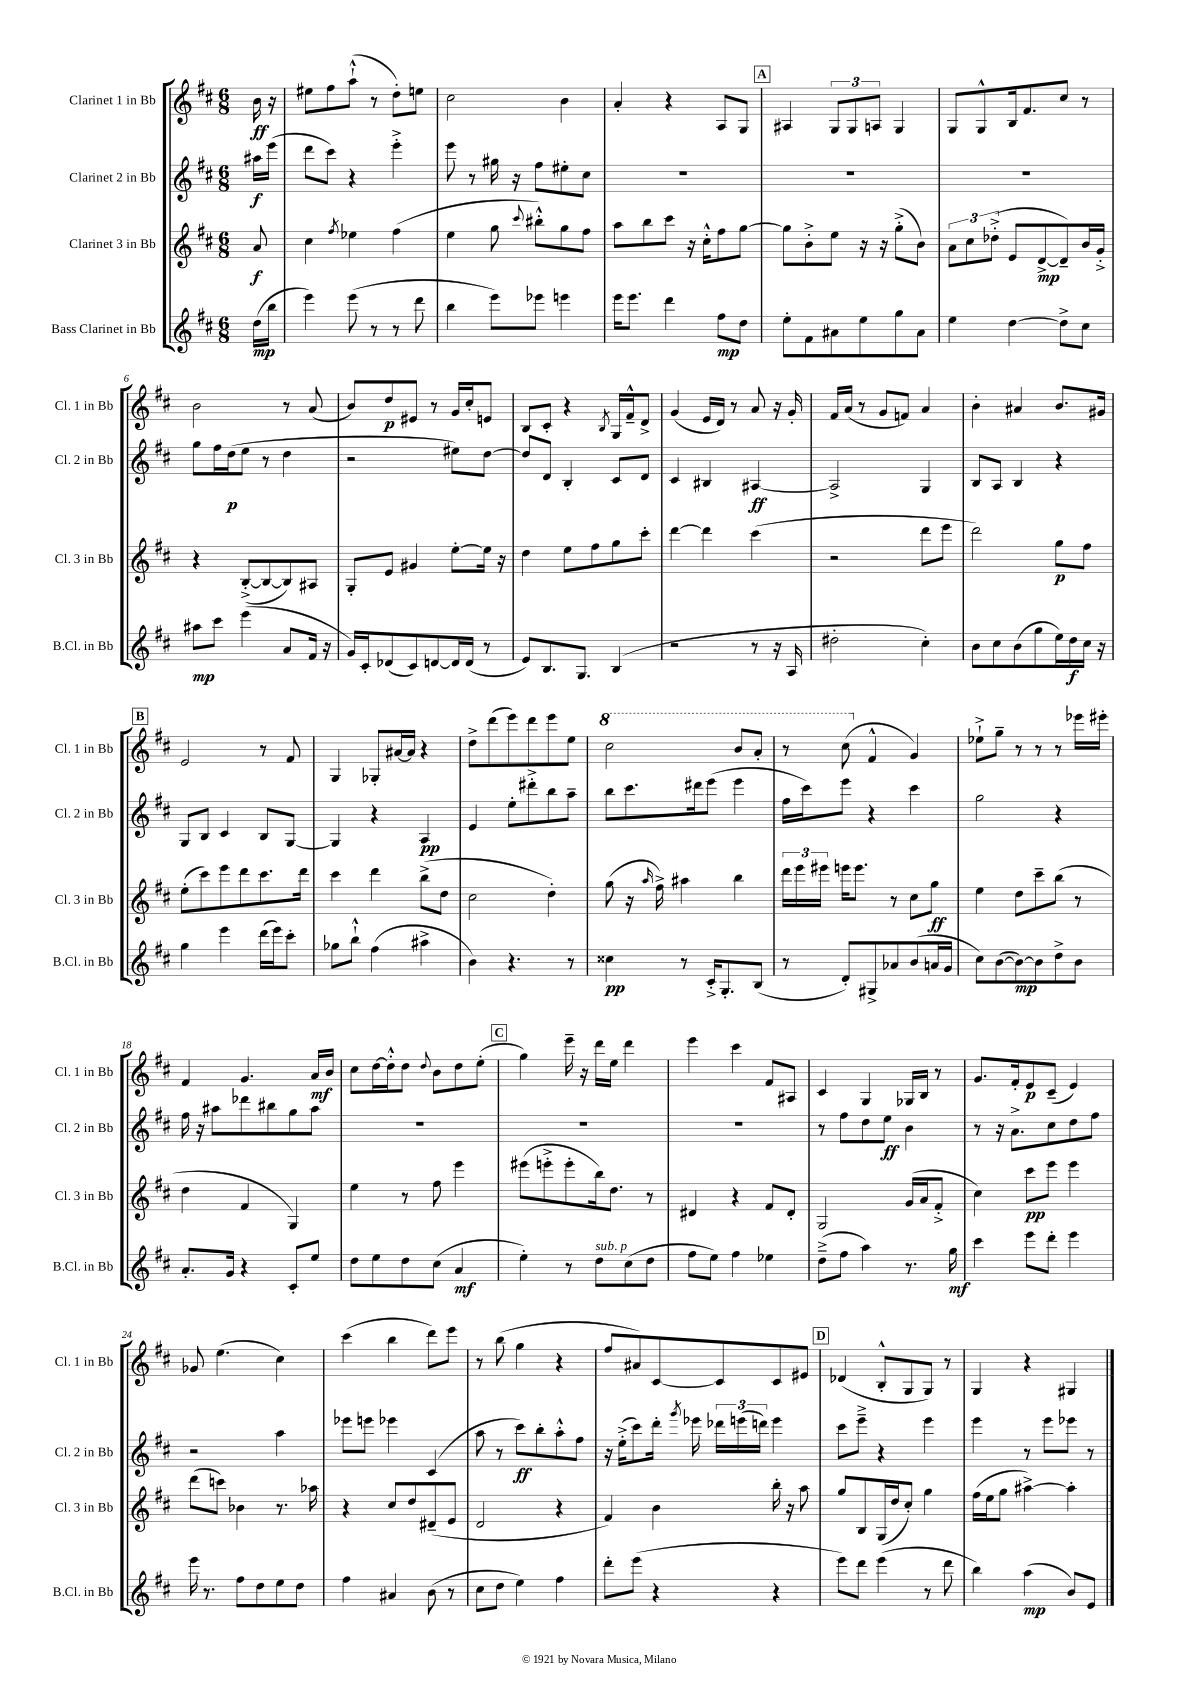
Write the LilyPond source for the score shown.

<<
\new StaffGroup <<
\new Staff = "s0" \with { instrumentName = "Clarinet 1 in Bb" shortInstrumentName = "Cl. 1 in Bb" } {
    \clef treble \key d \major \numericTimeSignature \time 6/8 \partial 8
    \autoBeamOff b'16\ff r16 |
    eis''8[ fis''8 a''8]-!-^( r8 d''8[-.) e''8] |
    cis''2 b'4 |
    a'4-. r4 a8[ g8] |
    \mark \markup { \box "A" } ais4 \tuplet 3/2 { g8[ g8 a8] } g4 |
    g8[ g8-^ b16 fis'8. cis''8] r8 |
    b'2 r8 a'8( |
    b'8[) d''8\p eis'8] r8 g'16[ cis''16-. e'8] |
    b8[ cis'8]-. r4 \acciaccatura { b8 } g16[ fis'16---^ d'8]-> |
    g'4( e'16[ d'16]) r8 a'8 r16 g'16-. |
    fis'16[ a'16]( r8 g'8[ f'8]) a'4 |
    b'4-. ais'4 b'8.[ gis'16] |
    \mark \markup { \box "B" } e'2 r8 fis'8 |
    g4 ges8[-. ais'16~ ais'16] r4 |
    d''8[-> d'''8( e'''8) d'''8 e'''8 e''8] |
    \ottava #1 cis'''2 b''8[ a''8]-. |
    r8 cis'''8( \ottava #0 fis'4-^ g'4) |
    ees''8[-!-> g''8]-- r8 r8 r8 ees'''16[ eis'''16]-. |
    fis'4 g'4. a'16[\mf b'16] |
    cis''8[ d''16~ d''16-.-^ d''8] \appoggiatura { d''8 } b'8[ d''8 e''8]-.( |
    \mark \markup { \box "C" } g''4) e'''16-- r16 d'''16[ e''16] d'''4 |
    e'''4 cis'''4 fis'8[ ais8] |
    cis'4 g4 ges16[ b16] r8 |
    g'8.[ fis'16-. e'8\p cis'8]--( e'4) |
    ges'8 e''4.( cis''4) |
    cis'''4( b''4 d'''8[) e'''8] |
    r8 b''8( g''4 r4 |
    fis''8[ ais'8) cis'8~ cis'8 cis'8 eis'8] |
    \mark \markup { \box "D" } des'4( b8[-.-^ g8 g8]) r8 |
    g4 r4 gis4 \bar "|." |
}
\new Staff = "s1" \with { instrumentName = "Clarinet 2 in Bb" shortInstrumentName = "Cl. 2 in Bb" } {
    \clef treble \key d \major \numericTimeSignature \time 6/8 \partial 8
    \autoBeamOff ais''16[\f e'''16]( |
    d'''8[ cis'''8]) r4 e'''4-.-> |
    e'''8 r8 gis''16 r16 fis''8[ eis''8-. cis''8] |
    R2. |
    \mark \markup { \box "A" } R2. |
    R2. |
    g''8[ fis''16 d''16\p( e''8] r8 d''4 |
    r2 eis''8[) d''8]~ |
    d''8[ d'8] b4-. cis'8[ d'8] |
    cis'4 bis4 ais4~\ff |
    ais2-> g4 |
    b8[ a8] b4 r4 |
    \mark \markup { \box "B" } g8[ b8] cis'4 b8[ g8]~ |
    g4 r4 a4\pp |
    e'4 e''8[-. dis'''8-.-> b''8 a''8]-- |
    b''8[ cis'''8. dis'''16 e'''8]( e'''4 |
    fis''16[ cis'''16) e'''8] r4 cis'''4 |
    g''2 r4 |
    fis''16 r16 ais''8[ des'''8 bis''8 g''8 ais''8] |
    R2. |
    \mark \markup { \box "C" } R2. |
    R2. |
    r8 fis''8[ d''8 e''8]\ff b'4 |
    r8 r16 a'8.[-> cis''8 d''8 fis''8] |
    r2 a''4 |
    ees'''8[ e'''8] ees'''4 cis'4( |
    a''8 r8 cis'''8[\ff) b''8-. a''8-.-^ fis''8] |
    r16 e''16[-.->( cis'''8) d'''16]-. \acciaccatura { g'''8 } ees'''16 \tuplet 3/2 { des'''16[ e'''16( d'''16]) } e'''4 |
    \mark \markup { \box "D" } cis'''8[ e'''8]---> r4 e'''4 |
    e'''4 r8 e'''8[ ees'''8] r8 \bar "|." |
}
\new Staff = "s2" \with { instrumentName = "Clarinet 3 in Bb" shortInstrumentName = "Cl. 3 in Bb" } {
    \clef treble \key d \major \numericTimeSignature \time 6/8 \partial 8
    \autoBeamOff a'8\f |
    cis''4 \acciaccatura { fis''8 } ees''4 fis''4( |
    e''4 g''8 \appoggiatura { cis'''8 } bis''8[-.-^) g''8 fis''8] |
    a''8[ b''8 cis'''8] r16 cis''16[-.-^ fis''8 g''8]~ |
    \mark \markup { \box "A" } g''8[ b'8-.-> e''8] r16 r16 g''8[-.->( b'8]) |
    \tuplet 3/2 { a'8[ cis''8 des''8]-.->( } e'8[ d'8~->\mp d'8--) b'16 g'16]-.-> |
    r4 b8[~-.->( b8~ b8) ais8] |
    g8[-. e'8] gis'4 e''8[~-. e''16] r16 |
    d''4 e''8[ fis''8 g''8 cis'''8]-. |
    d'''4~ d'''4 cis'''4( |
    r2 d'''8[ e'''8] |
    d'''2) g''8[\p fis''8] |
    \mark \markup { \box "B" } e''8[-.( cis'''8) e'''8 d'''8 cis'''8. d'''16] |
    cis'''4 d'''4 b''8[->( d''8] |
    cis''2 d''4-.) |
    g''8( r16 \grace { a''16 } fis''16->) ais''4 b''4 |
    \tuplet 3/2 { d'''16[ e'''16 eis'''16] } e'''16[ e'''8.] r8 cis''8[ g''8]\ff |
    e''4 d''8[ cis'''8-- b''8]( r8 |
    d''4 fis'4 g4) |
    e''4 r8 fis''8 e'''4 |
    \mark \markup { \box "C" } eis'''8[( e'''8-.-> e'''8-. b''16) d''8.] r8 |
    dis'4 r4 fis'8[ dis'8]-. |
    g2 g'16[( a'16 fis'8]-.-> |
    cis''4) cis'''8[\pp e'''8] e'''4 |
    d'''8[( c'''8]) bes'4 r8. aes''16 |
    r4 cis''8[ d''8 dis'8--( e'8] |
    d'2 r4 |
    fis'4) b'4 b''16-. r16 a''8 |
    \mark \markup { \box "D" } g''8[ b8 g16( d''16 cis''8]-.) g''4 |
    fis''16[( e''16 g''8] ais''4~->) ais''4-. \bar "|." |
}
\new Staff = "s3" \with { instrumentName = "Bass Clarinet in Bb" shortInstrumentName = "B.Cl. in Bb" } {
    \clef treble \key d \major \numericTimeSignature \time 6/8 \partial 8
    \autoBeamOff d''16[\mp( b''16] |
    e'''4) e'''8( r8 r8 d'''8 |
    b''4 e'''8[) ees'''8] e'''4 |
    e'''16[ e'''8.] d'''4 fis''8[\mp d''8] |
    \mark \markup { \box "A" } e''8[-. fis'8 ais'8 e''8 g''8 ais'8] |
    e''4 d''4~ d''8[-> cis''8] |
    ais''8[\mp cis'''8] e'''4( a'8[ fis'16] r16 |
    g'16[) cis'16-. des'8( cis'8) d'8~ d'16 d'16]( r8 |
    e'8[) b8. g8.] b4( |
    r2 r8 r16 a16 |
    dis''2-. cis''4-.) |
    b'8[ cis''8 b'8( g''8 e''16) d''16\f cis''16] r16 |
    \mark \markup { \box "B" } g''4 e'''4 d'''16[( e'''16) cis'''8]-. |
    ges''8[ b''8]-!-^ fis''4( ais''4-> |
    b'4) r4. r8 |
    cisis''4\pp r8 cis'16[-.-> g8.-. b8]( |
    r8 d'8[-.) gis8-> aes'8 b'8( a'16 g'16] |
    cis''8[) b'8~( b'8~\mp) b'8 d''8-> b'8] |
    a'8.[-. g'16] r4 cis'8[-. e''8] |
    d''8[ e''8 d''8 cis''8]( a'4\mf |
    \mark \markup { \box "C" } e''4-.) r8 d''8[^\markup { \italic "sub. p" } cis''8( d''8] |
    fis''8[ e''8]) fis''4 ees''4 |
    d''8[--->( fis''8] a''4) r8. g''16\mf |
    cis'''4 e'''8[ d'''8]-. e'''4 |
    e'''16 r8. fis''8[ d''8 e''8 d''8] |
    fis''4 ais'4 b'8( r8 |
    cis''8[ d''8] e''4) fis''4 |
    d'''8[-. e'''8]( r4 r4 |
    \mark \markup { \box "D" } e'''8[) d'''8] e'''4( r8 d'''8 |
    b''4) a''4\mp( b'8[) e'8] \bar "|." |
}
>>
>>
